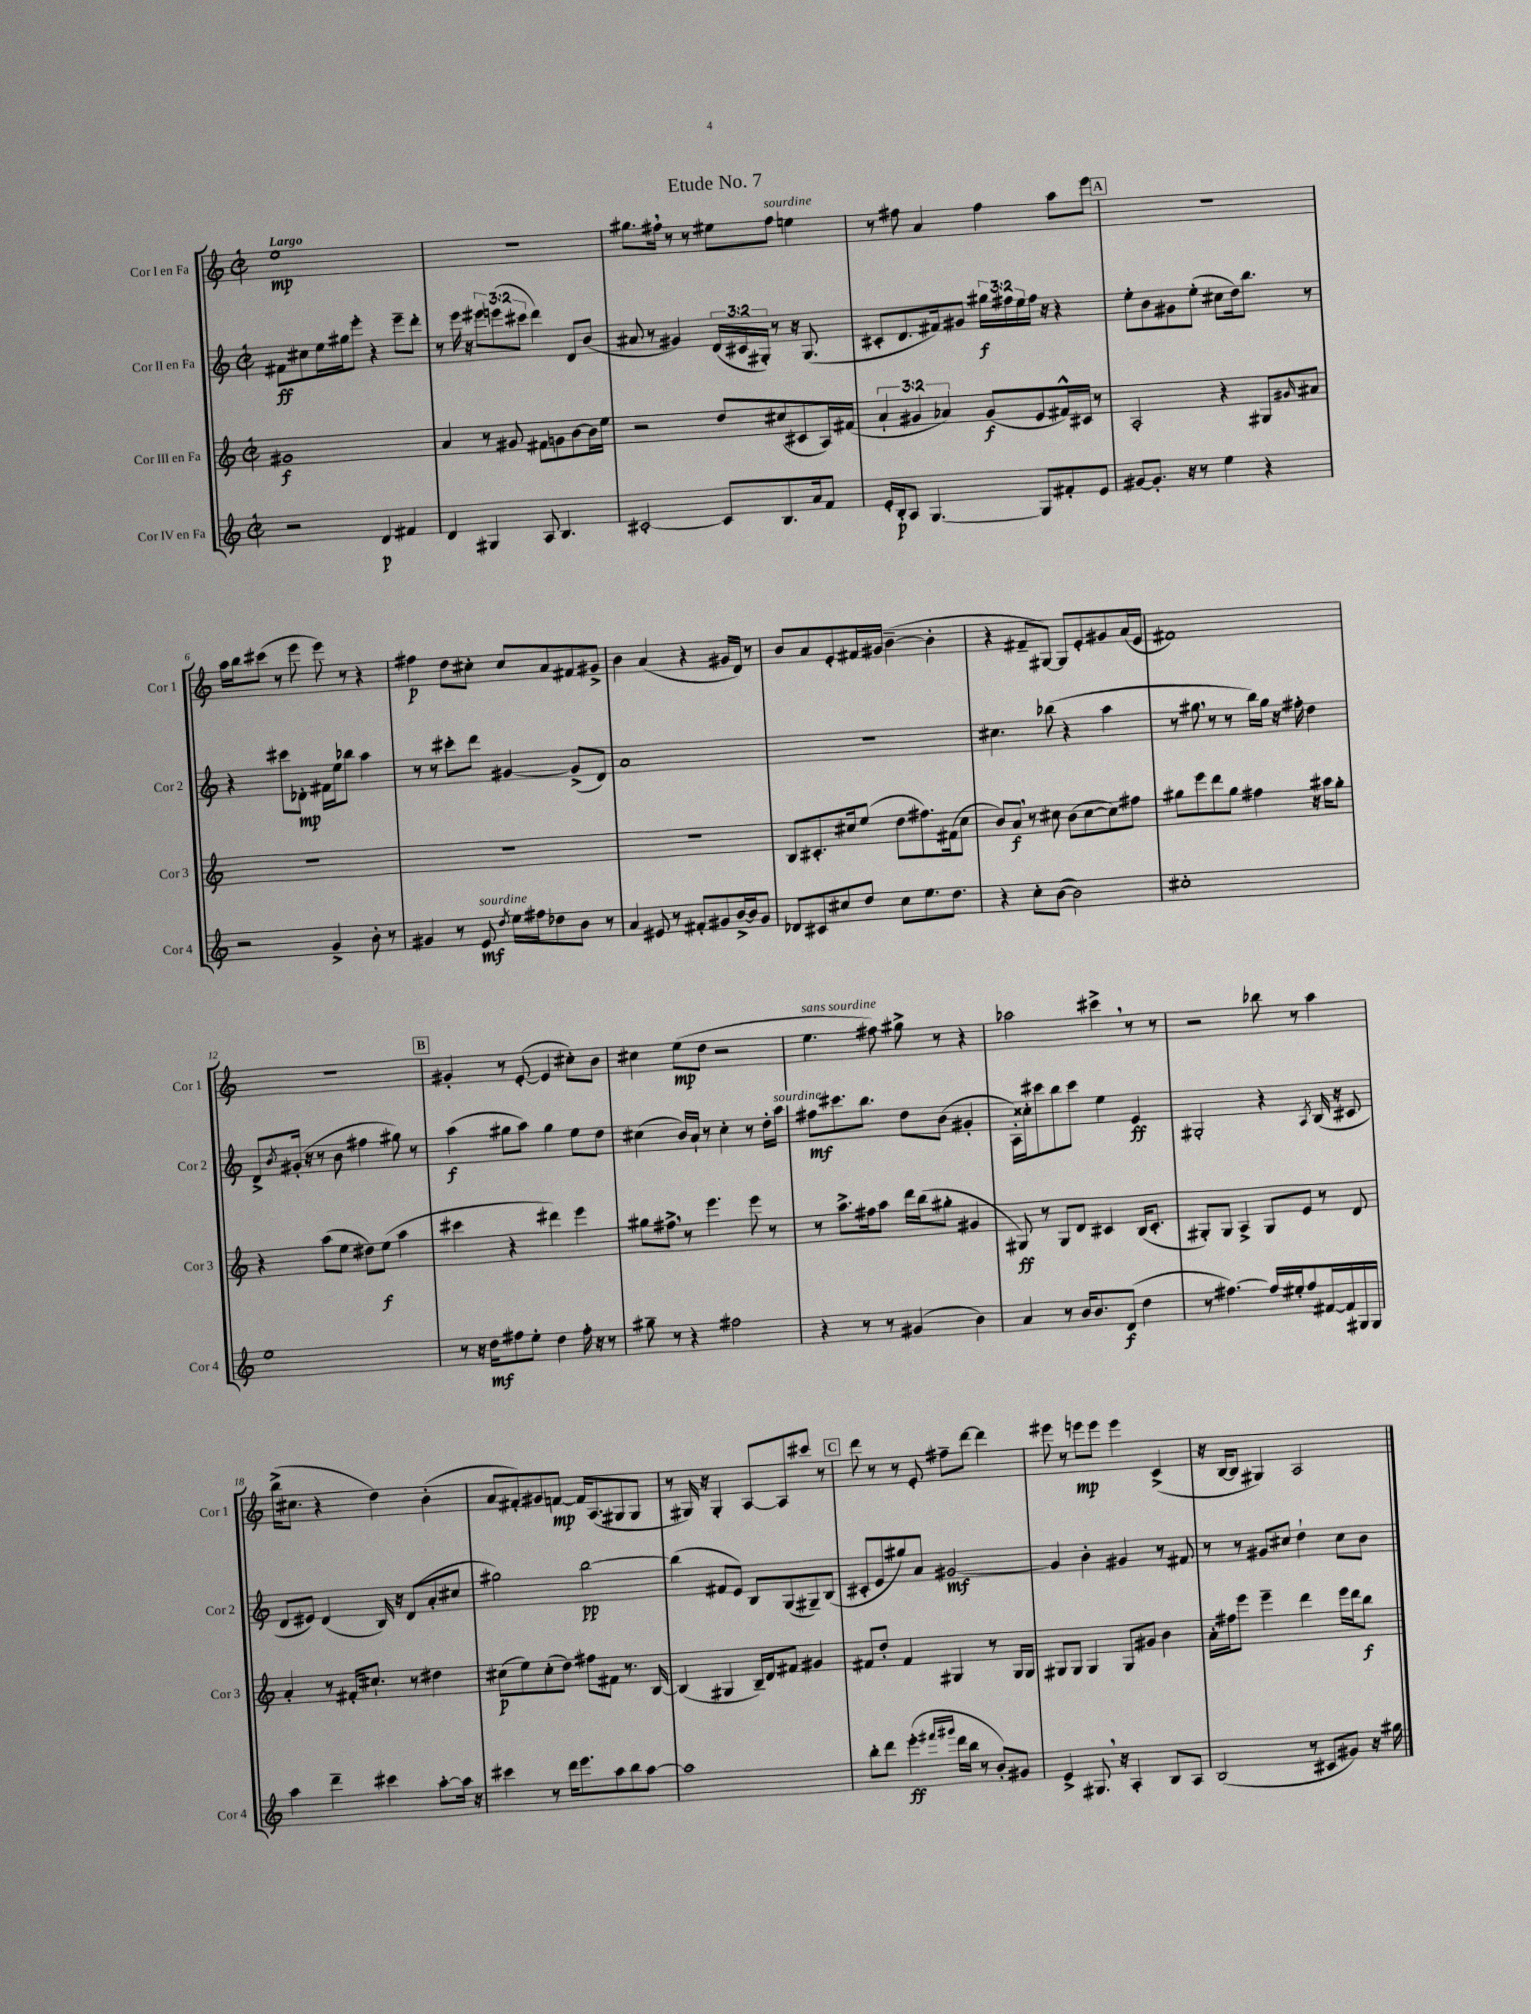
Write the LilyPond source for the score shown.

\header { title = "Etude No. 7" }
<<
\new StaffGroup <<
\new Staff = "s0" \with { instrumentName = "Cor I en Fa" shortInstrumentName = "Cor 1" } {
    \clef treble \key c \major \defaultTimeSignature \time 2/2 \tempo "Largo"
    e''1\mp |
    r1 |
    gis''8. fis''16 \breathe r8 r8 eis''8 fis''8^\markup { \italic "sourdine" } e''4 |
    r8 fis''8 a'4 fis''4 a''8 e'''8 |
    \mark \markup { \box "A" } r1 |
    a''16 b''16 cis'''8( r8 e'''8 e'''8) r8 r4 |
    fis''4\p d''8 cis''8-. cis''8 a'8 fis'8 gis'8-> |
    b'4 a'4( r4 gis'16 d'16) r8 |
    b'8 a'8 e'8-. fis'16 gis'16 b'4~--( b'4-. |
    r4 fis'8-- gis8~) gis8 e'8-. gis'8 a'16( e'16 |
    fis'1) |
    R1 |
    \mark \markup { \box "B" } gis'4-. r8 e'8~-.( e'4 cis''8-.) b'8 |
    cis''4 e''8\mp( d''8 r2 |
    e''4.^\markup { \italic "sans sourdine" } fis''8) gis''8-> r8 r4 |
    aes''2 cis'''4-> \breathe r8 r8 |
    r2 bes''8 r8 a''4 |
    b''16->( cis''8. r4 d''4) b'4-.( |
    a'8 fis'8-.) gis'8 f'8~\mp f'16 a8.( gis8 gis8 |
    r8 gis16) r16 gis4-. a8~ a8 cis'''8 r8 |
    \mark \markup { \box "C" } d'''8 r8 r8 e'8-. fis''8-- d'''8~ d'''4 |
    eis'''8 r8 e'''8\mp e'''8 e'''4 c'4->( |
    r16 b16~ b8 gis4) a2 \bar "|." |
}
\new Staff = "s1" \with { instrumentName = "Cor II en Fa" shortInstrumentName = "Cor 2" } {
    \clef treble \key c \major \defaultTimeSignature \time 2/2 \override Staff.TupletNumber.text = #tuplet-number::calc-fraction-text
    fis'8\ff cis''8 e''16 gis''16 e'''8-. r4 e'''8-- d'''8-. |
    r8 e'''16 r16 \tuplet 3/2 { eis'''8 e'''8( cis'''8 } d'''4) d'8 b'8( |
    ais'8 r8 gis'4) \tuplet 3/2 { d'16( cis'16 gis16-.) } r8 r16 gis8.( |
    cis'8-. d'8. fis'16) gis'8 \tuplet 3/2 { gis''16\f fis''16 e''16 } fis''16 r16 r4 |
    \mark \markup { \box "A" } e''8-. b'8 gis'8 e''8-.( cis''8 d''16) b''8. r8 |
    r4 cis'''8 des'8-.\mp fis'16 e''16 bes''8 a''4 |
    r8 r8 cis'''8-. d'''8 gis'4~ gis'8->( d'8) |
    a'1 |
    r1 |
    cis''4. bes''8( r4 a''4 |
    r8 gis''8 \breathe r8 r8 b''16) gis''16 r16 fis''16-. d''4 |
    d'8-> \acciaccatura { b'8 } gis'16-.( r16 r8 b'8 fis''4 gis''8) r8 |
    \mark \markup { \box "B" } a''4\f( gis''8 a''8) gis''4 e''8 d''8 |
    cis''4( b'16) a'16-! r8 cis''4-. r8 d''16-. a''16^\markup { \italic "sourdine" } |
    fis''8\mf cis'''8. b''8. d''8 b'8( gis'4-. |
    a16-.) cisis''16-. cis'''8 b''8 cis'''8 e''4 e'4\ff |
    gis2-. r4 \acciaccatura { a8 } b16( r16 cis'8 |
    d'8 eis'8) d'4( b16) r16 d'8( a'8-. cis''8 |
    gis''2) b''2~\pp |
    b''4( fis'8 e'8) b8 g8( gis8--) b8( |
    \mark \markup { \box "C" } cis'8-. e'8 gis''8) a'8 gis'2~\mf |
    gis'4 b'4-. gis'4 r8 fis'8 |
    r8 r8 gis'8 cis''8 d''4-! cis''8 b'8 \bar "|." |
}
\new Staff = "s2" \with { instrumentName = "Cor III en Fa" shortInstrumentName = "Cor 3" } {
    \clef treble \key c \major \defaultTimeSignature \time 2/2 \override Staff.TupletNumber.text = #tuplet-number::calc-fraction-text
    gis'1\f |
    a'4 r8 gis'8 fis'8 g'8 b'8~ b'16 e''16 |
    r2 d''8 cis''8( cis'8 a16) fis'16( |
    \tuplet 3/2 { a'4-! gis'4 aes'4) } gis'8\f( e'8 fis'16-^) cis'16 r8 |
    \mark \markup { \box "A" } a2-. r4 gis8 \grace { gis'16 } ais'8 |
    R1 |
    R1 |
    R1 |
    b8 cis'8.-. cis''16 e''8( d''8 fis''8.) fis'16( cis''8 |
    b'8) a'8\f \breathe r8 cis''8 b'8( cis''8~ cis''8) fis''8 |
    gis''8 e'''8 d'''8 gis''8 fis''4 r16 ais''16 gis''8-. |
    r4 a''8( e''8 dis''8) e''8\f( a''4 |
    \mark \markup { \box "B" } cis'''4 r4 dis'''4) e'''4 |
    gis''8 fis''8-> \breathe r8 e'''4. e'''8 r8 |
    r8 a''8.-> fis''16 a''8 d'''16 b''16( gis''8-. gis'4 |
    gis8\ff) r8 gis8 d'8 cis'4 b16( cis'8.-. |
    gis8-.) gis8 a4-> gis8 e'8 r8 d'8 |
    a'4-. r8 fis'16-. cis''8.-! r8 dis''4 |
    cis''8\p( e''8) cis''8-.( d''8) fis''8 fis'8 r8. b16~ |
    b4( gis4 b16--) d'16 fis'8 gis'4 |
    \mark \markup { \box "C" } fis'8 d''8-. fis'4 gis4 r8 gis16 gis16 |
    gis8 gis8 gis4 gis8 gis'8 b'4 |
    a'16-. fis''16 e'''8 e'''4-- d'''4 e'''16 d'''16 b''8\f \bar "|." |
}
\new Staff = "s3" \with { instrumentName = "Cor IV en Fa" shortInstrumentName = "Cor 4" } {
    \clef treble \key c \major \defaultTimeSignature \time 2/2
    r2 d'4\p fis'4 |
    d'4 gis4 a8 b4. |
    cis'2~-. cis'8 b8. a'16 f'8 |
    e'16-. b16-.\p a8 g4.~ g8 fis'8-. e'8 |
    \mark \markup { \box "A" } gis'8~ gis'8.-. r16 r8 e''4 r4 |
    r2 g'4-> b'8-. r8 |
    gis'4 r8 e'8\mf^\markup { \italic "sourdine" } \acciaccatura { d''8 } e''16 fis''16 des''8 b'8 r8 |
    a'4 eis'8 r8 fis'8-. gis'8 b'16~-> b'16 gis'8 |
    des'8 cis'8 cis''8 d''8 cis''8 e''8. d''8. |
    r4 c''8-. b'8~( b'2) |
    cis''1-. |
    e''1 |
    \mark \markup { \box "B" } r8 r16 d''16\mf fis''8 e''8-. d''4 fis''16-. r16 r8 |
    gis''8-- r8 r4 fis''2 |
    r4 r8 r8 gis'4( b'4) |
    a'4 r8 b'16 b'8. d'8\f( d''4 |
    r8 fis''4.~) fis''16 eis''16-. fis''8 fis'16~ fis'16 gis16 gis16 |
    a''4 d'''4-- cis'''4 a''8~-. a''16 r16 |
    cis'''4 r8 d'''16 e'''8. a''8 b''8 a''8~ |
    a''1 |
    \mark \markup { \box "C" } b''8-. d'''8 e'''4-.\ff( \grace { fis'''16 gis'''16 } d'''16 b''16 r8 b'8-.) gis'8 |
    e'4-> gis8. \breathe r16 a4-. b8 a8 |
    b2( r8 cis'8 gis'8) r16 gis''16 \bar "|." |
}
>>
>>
